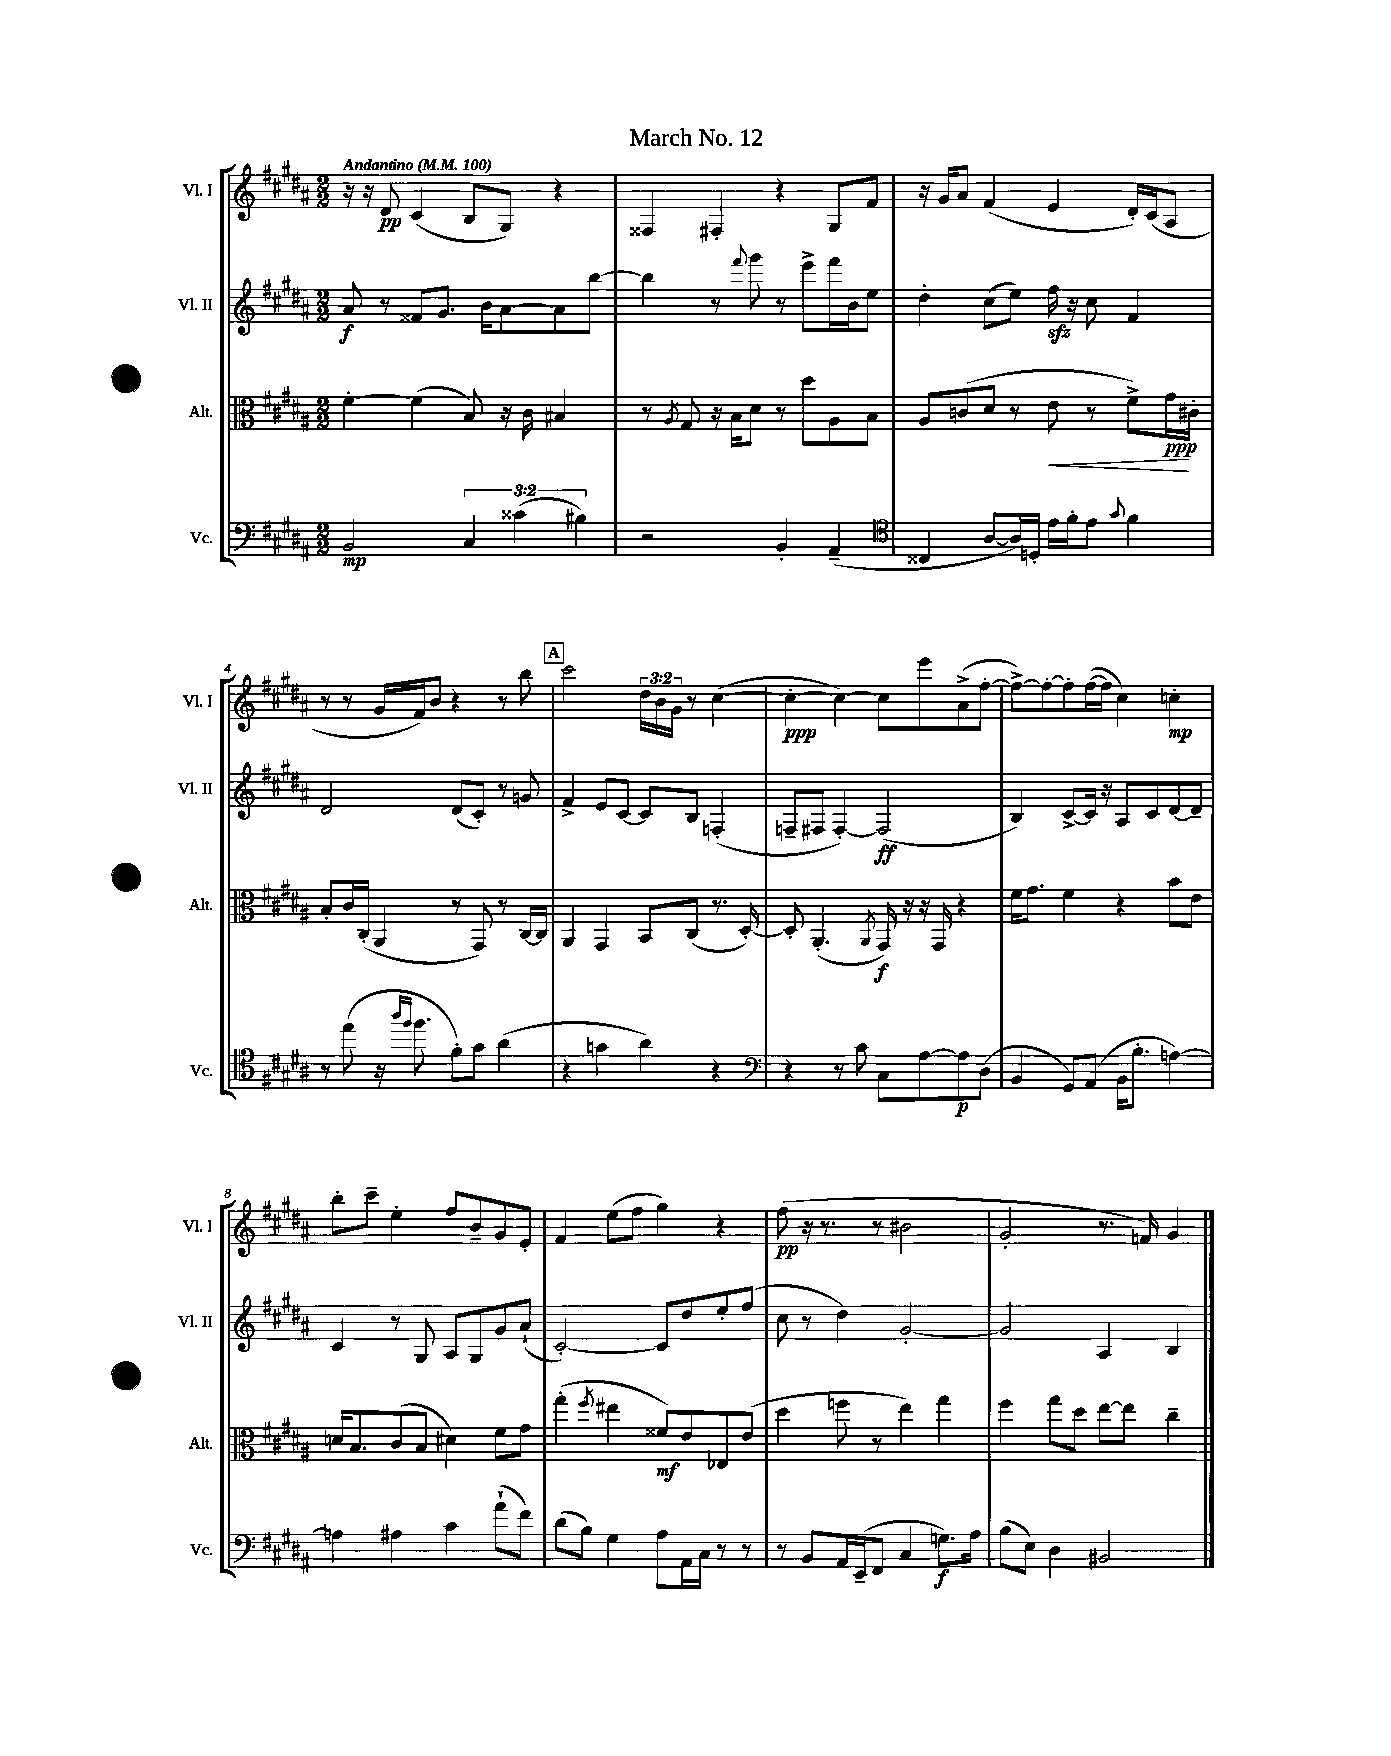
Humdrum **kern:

**kern	**kern	**kern	**kern
*staff4	*staff3	*staff2	*staff1
*clefF4	*clefC3	*clefG2	*clefG2
*k[f#c#g#d#a#]	*k[f#c#g#d#a#]	*k[f#c#g#d#a#]	*k[f#c#g#d#a#]
*M2/2	*M2/2	*M2/2	*M2/2
*MM100	*MM100	*MM100	*MM100
2BB/	[4f#'\	8a#/	16r
.	.	.	16r
.	.	8r	8d#/
.	(4f#\]	8f##/L	(4c#/
.	.	8.g#/J	.
6C#/	8B/)	.	8B/L
.	.	16b\LK	.
.	16r	[8a#\	8G#/J)
(6c##\	.	.	.
.	16c#\	.	.
.	4B#/	8a#\]	4r
6B#\)	.	.	.
.	.	[8bb\J	.
=	=	=	=
2r	8r	4bb\]	4F##/
.	8qA#/	.	.
.	8G#/	.	.
.	16r	8r	4F#'/
.	16B\LK	.	.
.	.	8qqfff#/	.
.	8d#\J	8ggg#\	.
4BB'/	8r	8r	4r
.	8dd#\L	8eee^\L	.
(4AA#~/	8A#\	16fff#\L	8G#/L
.	.	16b\J	.
.	8B\J	8ee\J	8f#/J
=	=	=	=
*clefC4	*	*	*
4C##/	8A#/L	4dd#'\	16r
.	.	.	16g#/LK
.	(8c/	.	8a#/J
[8A#/L	8d#/J	(8cc#\L	(4f#/
16A#/]L)	8r	8ee\J)	.
16D'/JJ	.	.	.
16e\LL	8e\	16ff#\	4e/
16f#'\J	.	16r	.
8e\J	8r	8cc#\	.
8qqg#/	.	.	.
4f#\	8f#^\L)	4f#/	16d#'/LL)
.	.	.	(16c#/J
.	16g#\L	.	8A#/J
.	16c#'\JJ	.	.
=	=	=	=
8r	8B'/L	2d#/	8r
(8ee\	16c#/L	.	8r
.	(16C#'/JJ	.	.
16r	4AA#/	.	16g#/LL
16qqaa#/LL	.	.	.
16qqff#/JJ	.	.	.
8.ff#\	.	.	16f#/J)
.	.	.	8b/J
8f#'\L)	8r	(8d#/L	4r
8g#\J	8GG#/)	8c#'/J)	.
(4a#\	8r	8r	8r
.	[16C#/LL	8g/	8bb\
.	16C#/]JJ	.	.
=	=	=	=
4r	4AA#/	4f#^/	2ccc#\
4g\	4GG#/	8e/L	.
.	.	[8c#/J	.
4a#\)	8BB/L	8c#/]L	24dd#\LL
.	.	.	24b\
.	.	.	24g#\JJ
.	(8C#/J	8B/J	8r
4r	8.r	(4F'/	([4cc#\
.	[16D#'/)	.	.
=	=	=	=
*clefF4	*	*	*
4r	8D#'/]	8F~/L	4cc#'\_
.	(4.AA#'/	8F#/J	.
8r	.	[4F#'/)	4cc#\_)
8c#\	.	.	.
.	8qAA#/	.	.
8C#\L	16GG#/)	(2F#/]	8cc#\]L
.	16r	.	.
[8A#\	16r	.	8eee\
.	16GG#/	.	.
8A#\]	4r	.	(8a#^\
(8D#\J	.	.	[8ff#'\J
=	=	=	=
4BB/	16f#\LK	4B/)	8ff#^\_L)
.	8.g#\J	.	.
.	.	.	8ff#'\_
8GG#/L)	4f#\	[8c#^/L	8ff#'\]
(8AA#/J	.	16c#/]Jk	([16ff#\L
.	.	16r	16ff#\]JJ
16BB\LK	4r	8A#/L	4cc#\)
8.B'\J	.	.	.
.	.	8c#/	.
[4A\)	8b\L	[8d#/	4cc'\
.	8e\J	8d#~/]J	.
=	=	=	=
4A\]	16d/LK	4c#/	8bb'\L
.	8.B/	.	.
.	.	.	8ccc#~\J
4A#\	(8c#/	8r	4ee'\
.	8B/J	8G#/	.
4c#\	4d#\)	8A#/L	8ff#/L
.	.	8G#/	8b~/
(8a#`\L	8f#\L	8g#/	8g#/
8f#\J)	8g#\J	(8a#`/J	8e'/J
=	=	=	=
(8d#\L	(4gg#'\	[2c#'/)	4f#/
8B\J)	.	.	.
.	8qff#/	.	.
4G#\	4ee#\	.	(8ee\L
.	.	.	8ff#\J
8A#\L	8f##/L)	8c#/]L	4gg#\)
16AA#\L	8e/	8dd#/	.
16C#\JJ	.	.	.
8r	8E-/	8ee'/	4r
8r	(8e/J	(8ff#/J	.
=	=	=	=
8r	4dd#\	8cc#\	(8ff#\
8BB/L	.	8r	16r
.	.	.	8.r
16AA#/L	8ff\	4dd#\)	.
(16EE~/J	.	.	.
8FF#/J	8r	.	8r
4C#/	4ee\)	[2g#'/	2b#\
8.G\L)	4gg#\	.	.
16A#\Jk	.	.	.
=	=	=	=
(8B\L	4ff#\	2g#/]	2g#'/
8E\J)	.	.	.
4D#\	8gg#\L	.	.
.	8dd#\J	.	.
2BB#/	[8ee\L	4A#/	8.r
.	8ee\]J	.	.
.	.	.	16f/)
.	4cc#~\	4B/	4g#/
==	==	==	==
*-	*-	*-	*-
